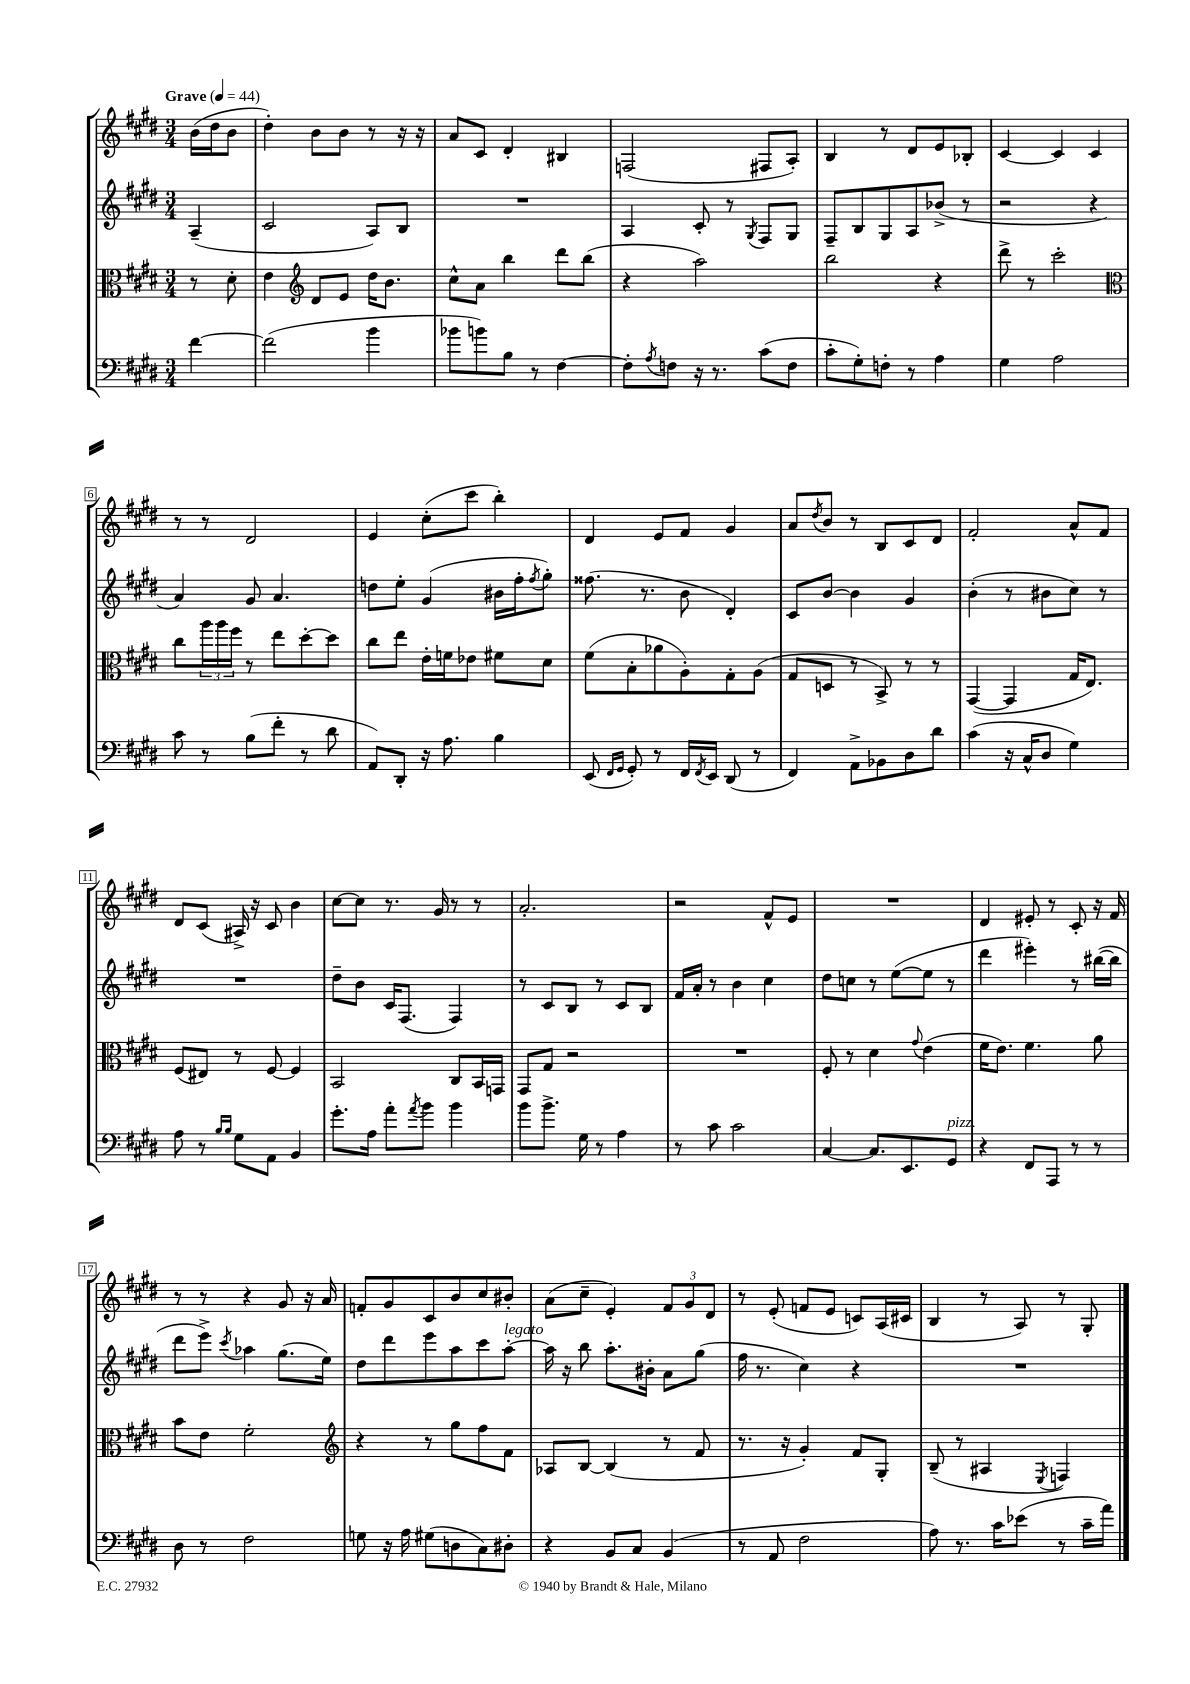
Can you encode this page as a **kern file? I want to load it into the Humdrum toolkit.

**kern	**kern	**kern	**kern
*staff4	*staff3	*staff2	*staff1
*clefF4	*clefC3	*clefG2	*clefG2
*k[f#c#g#d#]	*k[f#c#g#d#]	*k[f#c#g#d#]	*k[f#c#g#d#]
*M3/4	*M3/4	*M3/4	*M3/4
*MM44	*MM44	*MM44	*MM44
[4f#	8r	(4A~	(16b
.	.	.	16dd#
.	8d#'	.	8b
=	=	=	=
(2f#]	4e	2c#	4dd#')
*	*clefG2	*	*
.	8d#	.	8b
.	8e	.	8b
4b	16dd#	8A)	8r
.	8.b	.	.
.	.	8B	16r
.	.	.	16r
=	=	=	=
8b-	8cc#^^	2.r	8a
8b)	8a	.	8c#
8B	4bb	.	4d#'
8r	.	.	.
[4F#	8ddd#	.	4B#
.	(8bb	.	.
=	=	=	=
8F#']	4r	4A	(2F
8qA	.	.	.
8F	.	.	.
16r	2aa)	8c#'	.
8.r	.	.	.
.	.	8r	.
.	.	8qG#	.
(8c#	.	8F#	8F#
8F	.	8G#	8A')
=	=	=	=
8c#'	2bb	8F#~	4B
8G#')	.	8B	.
8F'	.	8G#	8r
8r	.	8A	8d#
4A	4r	(8b-^	8e
.	.	8r	8B-'
=	=	=	=
4G#	8ddd#^	2r	[4c#
.	8r	.	.
2A	2ccc#'	.	4c#]
.	.	4r	4c#
=	=	=	=
*	*clefC3	*	*
8c#	8cc#	4a)	8r
8r	24aa	.	8r
.	24aa	.	.
.	24ff#	.	.
(8B	8r	8g#	2d#
8f#'	8ee	4.a	.
8r	[8dd#'	.	.
8d#	8dd#]	.	.
=	=	=	=
8AA)	8cc#	8dd	4e
8DD#'	8ee	8ee'	.
16r	16e'	(4g#	(8cc#'
8.A	16f	.	.
.	8e-	.	8ccc#
4B	8f#	16b#	4bb')
.	.	16ff#'	.
.	.	8qff#	.
.	8d#	8gg#')	.
=	=	=	=
(8EE	(8f#	(8.ff##	4d#
16qqFF#	.	.	.
16qqGG#	.	.	.
8GG#')	8B'	.	.
.	.	8.r	.
8r	8a-	.	8e
16FF#	8A')	8b	8f#
8qFF#	.	.	.
16EE	.	.	.
(8DD#	8G#'	4d#')	4g#
8r	(8A	.	.
=	=	=	=
4FF#)	8G#	8c#	8a
.	.	.	8qdd#
.	8D	[8b	8b
8AA^	8r	4b]	8r
8BB-	8BB^)	.	8B
8D#	8r	4g#	8c#
8d#	8r	.	8d#
=	=	=	=
(4c#	([4GG#	(4b'	2f#'
16r	4GG#]	8r	.
16C#^^	.	.	.
8D#	.	8b#	.
4G#)	16G#	8cc#)	8a^^
.	8.E)	.	.
.	.	8r	8f#
=	=	=	=
8A	(8F#	2.r	8d#
8r	8E#)	.	(8c#
16qqB	.	.	.
16qqB	.	.	.
8G#	8r	.	16A#^)
.	.	.	16r
8AA	[8F#	.	8c#
4BB	4F#]	.	4b
=	=	=	=
8.g#'	2BB	8dd#~	[8cc#
.	.	8b	8cc#]
16A	.	.	.
8a'	.	16c#	8.r
.	.	(8.F#	.
8qa	.	.	.
8b	.	.	.
.	.	.	16g#
4b	8C#	4F#)	8r
.	16BB	.	8r
.	16GG	.	.
=	=	=	=
8b	8GG#	8r	2.a'
8.b^	8G#	8c#	.
.	2r	8B	.
16G#	.	.	.
8r	.	8r	.
4A	.	8c#	.
.	.	8B	.
=	=	=	=
8r	2.r	16f#	2r
.	.	16a'	.
8c#	.	8r	.
2c#	.	4b	.
.	.	4cc#	8f#^^
.	.	.	8e
=	=	=	=
[4C#	8F#'	8dd#	2.r
.	8r	8cc	.
8.C#]	4d#	8r	.
.	.	([8ee	.
8.EE	.	.	.
.	8qqg#	.	.
.	(4e	8ee]	.
8GG#	.	8r	.
=	=	=	=
4r	16f#	4ddd#	4d#
.	8.e)	.	.
8FF#	4.f#	4eee#')	8e#'
8AAA	.	.	8r
8r	.	8r	8c#'
8r	8a	([16bb#	16r
.	.	16bb#]	16f#
=	=	=	=
8D#	8b	8ddd#	8r
8r	8e	8eee^)	8r
.	.	8qccc#	.
2F#	2f#'	4aa-	4r
.	.	(8.gg#	8g#
.	.	.	16r
.	.	16ee)	16a
=	=	=	=
*	*clefG2	*	*
8G	4r	8dd#	8f'
16r	.	8ddd#	8g#
16A	.	.	.
(8G#	8r	8eee	8c#
8D	8gg#	8aa	8b
8C#)	8ff#	8ccc#	8cc#
8D#'	8f#	[8aa'	8b#'
=	=	=	=
4r	8A-	16aa]	(8a
.	.	16r	.
.	[8B	8bb	8cc#~
8BB	(4B]	8.aa'	4e')
8C#	.	.	.
.	.	16b#'	.
(4BB	8r	8a	12f#
.	.	.	12g#
.	8f#	(8gg#	.
.	.	.	12d#
=	=	=	=
8r	8.r	16ff#	8r
.	.	8.r	.
8AA	.	.	(8e'
.	16r	.	.
2F#	4g#')	4cc#)	8f
.	.	.	8e
.	8f#	4r	8c)
.	8G#'	.	(16A
.	.	.	16c#
=	=	=	=
8A)	(8B~	2.r	4B
8.r	8r	.	.
.	4A#	.	8r
16c#	.	.	.
(8e-	.	.	8A)
.	8qE	.	.
8r	4F)	.	8r
16c#~	.	.	8G#'
16a)	.	.	.
==	==	==	==
*-	*-	*-	*-
